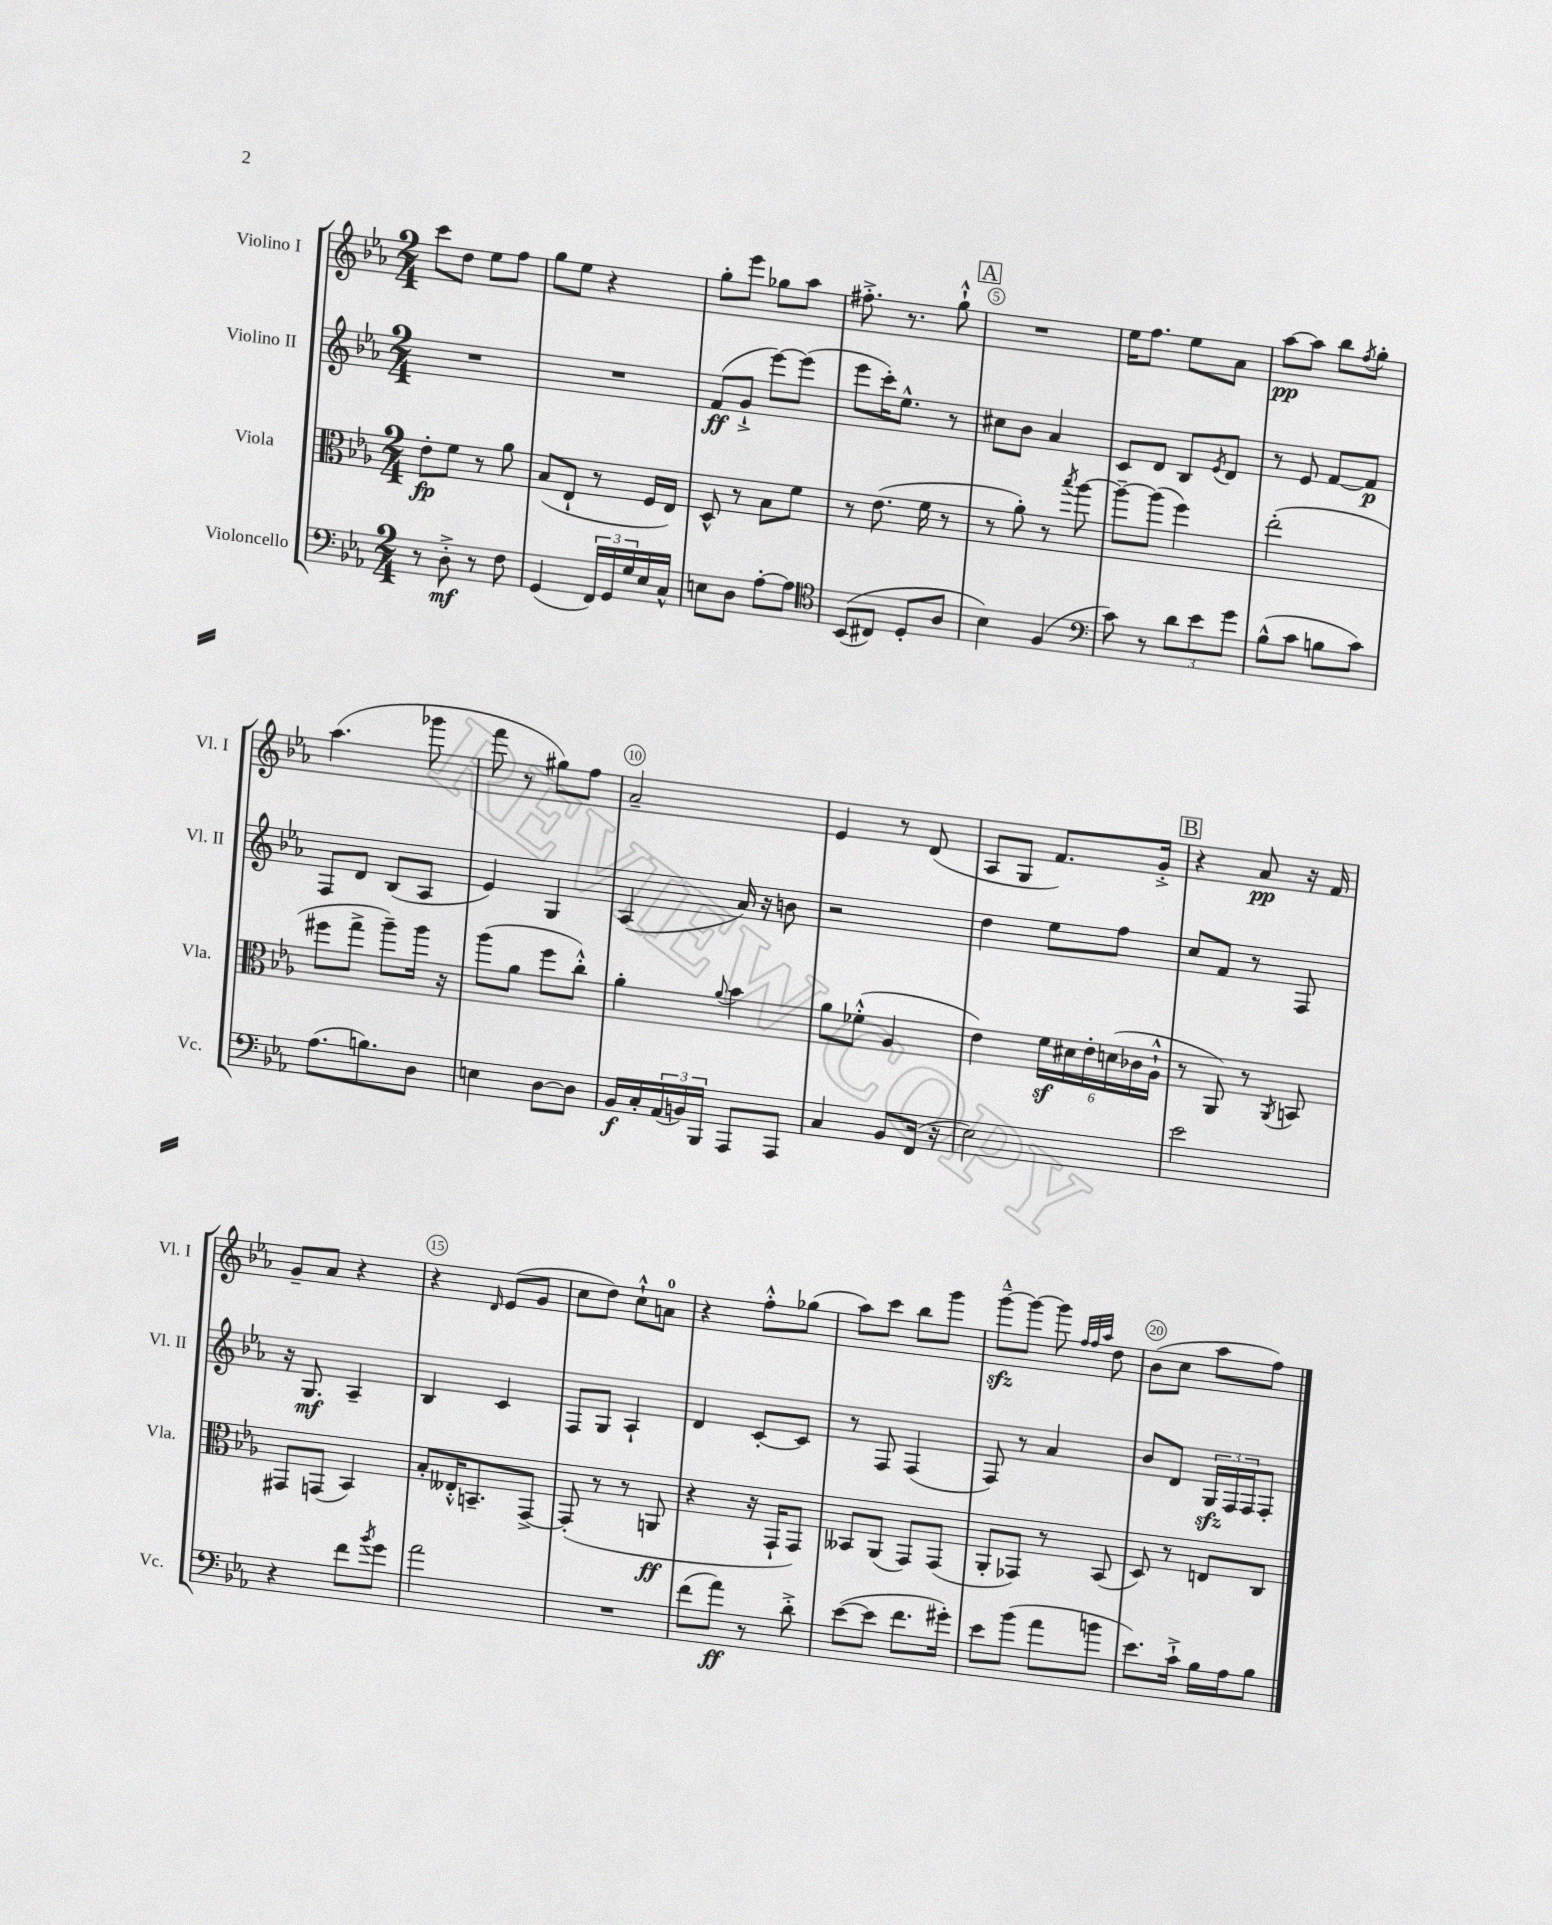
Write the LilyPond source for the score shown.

<<
\new StaffGroup <<
\new Staff = "s0" \with { instrumentName = "Violino I" shortInstrumentName = "Vl. I" } {
    \clef treble \key ees \major \numericTimeSignature \time 2/4
    c'''8 d''8 ees''8 f''8 |
    g''8 ees''8 r4 |
    g''8-. ees'''8 ges''8 aes''8 |
    fis''8.-.-> r8. g''8-!-^ |
    \mark \markup { \box "A" } R2 |
    ees''16 f''8. ees''8 aes'8 |
    aes''8~\pp aes''8 bes''8 \acciaccatura { f''8 } g''8-. |
    aes''4.( ges'''8 |
    f'''8 r8 gis''8) f''8 |
    aes'2-- |
    ees'4 r8 d'8( |
    aes8 g8 f'8.) g'16-.-> |
    \mark \markup { \box "B" } r4 aes'8\pp r16 f'16 |
    g'8-- aes'8 r4 |
    r4 \grace { d'16 } ees'8( g'8 |
    c''8 d''8) c''8-!-^ a'8-0 |
    r4 f''8-.-^ ges''8( |
    aes''8) c'''8 bes''8 g'''8 |
    g'''8~---^\sfz g'''8~ g'''8 \grace { f''32 f''32 aes''32 } d''8 |
    bes'8( c''8 aes''8 f''8) \bar "|." |
}
\new Staff = "s1" \with { instrumentName = "Violino II" shortInstrumentName = "Vl. II" } {
    \clef treble \key ees \major \numericTimeSignature \time 2/4
    R2 |
    R2 |
    f'8\ff( g'8-!-> ees'''8~) ees'''8( |
    ees'''8 c'''16-.) ees''8.-^ r8 |
    \mark \markup { \box "A" } cis''8 bes'8 aes'4 |
    c'8 d'8 bes8 \acciaccatura { ees'8 } d'8 |
    r8 ees'8 f'8~ f'8\p |
    f8 d'8 bes8( aes8 |
    ees'4) g4 |
    aes4( aes'16) r16 b'8 |
    r2 |
    d''4 ees''8 f''8 |
    \mark \markup { \box "B" } c''8 f'8 r8 f8 |
    r16 g8.\mf aes4-- |
    bes4 c'4 |
    f8 g8 aes4-! |
    d'4 c'8~-. c'8 |
    r8 f8 f4( |
    f8) r8 aes'4 |
    bes'8 d'8 \tuplet 3/2 { g16\sfz f16 f16 } f8-. \bar "|." |
}
\new Staff = "s2" \with { instrumentName = "Viola" shortInstrumentName = "Vla." } {
    \clef alto \key ees \major \numericTimeSignature \time 2/4
    ees'8-.\fp f'8 r8 aes'8 |
    bes8( ees8-! r8 f16 ees16) |
    d8-^ r8 bes8 f'8 |
    r8 ees'8.( f'16 r8 |
    \mark \markup { \box "A" } r8 aes'8-.) r8 \acciaccatura { bes''8 } aes''8~ |
    aes''8~-- aes''8( f''4) |
    ees''2-.( |
    fis''8 g''8-> aes''8--) aes''16 r16 |
    aes''8( aes'8 f''8 c''8-.-^) |
    aes'4-. \appoggiatura { aes'8 } bes'4 |
    aes'8 fes'8-.-^( aes4 |
    ees'4) \tuplet 6/4 { f'16\sf dis'16 ees'16-. d'16( ces'16 aes16-!-^ } |
    \mark \markup { \box "B" } r8 aes,8) r8 \acciaccatura { aes,8 } b,8 |
    gis,8 g,8( bes,4) |
    bes8-. eeses16-.-^ b,8.-- g,8~-> |
    g,8-.( r8 r8 a,8\ff |
    r4 r16 g,16-! g,8) |
    beses,8 aes,8( g,8) g,8( |
    aes,8-. ges,8) r8 bes,8( |
    d8) r8 e8 c8 \bar "|." |
}
\new Staff = "s3" \with { instrumentName = "Violoncello" shortInstrumentName = "Vc." } {
    \clef bass \key ees \major \numericTimeSignature \time 2/4
    r8 d8-.->\mf r8 f8 |
    g,4( \tuplet 3/2 { f,16) g,16 g16 } ees16 c16-^ |
    e8 d8 aes8~-. aes8 |
    \clef tenor bes,8(\( cis8) d8-. aes8 |
    \mark \markup { \box "A" } bes4\) f4( |
    \clef bass c'8) r8 \tuplet 3/2 { d'8 ees'8 g'8 } |
    bes8-^( c'8 b8 c'8) |
    aes8.( b8.) d8 |
    e4 d8~ d8 |
    bes,16\f c16-. \tuplet 3/2 { aes,16( b,16) bes,,16 } aes,,8 aes,,8 |
    c4 bes,8 f,16( r16 |
    ees2) |
    \mark \markup { \box "B" } ees'2 |
    r4 f'8 \acciaccatura { bes'8 } g'8 |
    aes'2 |
    R2 |
    f'8( aes'8\ff) r8 d'8-.-> |
    ees'8~( ees'8 f'8. gis'16-.) |
    ees'8 bes'8( aes'8 b'8 |
    ees'8.) c'16-!-> bes16 aes16 bes8 \bar "|." |
}
>>
>>
\layout { \context { \Score \override BarNumber.break-visibility = ##(#f #t #t) barNumberVisibility = #(every-nth-bar-number-visible 5) \override BarNumber.stencil = #(make-stencil-circler 0.1 0.3 ly:text-interface::print) } }
